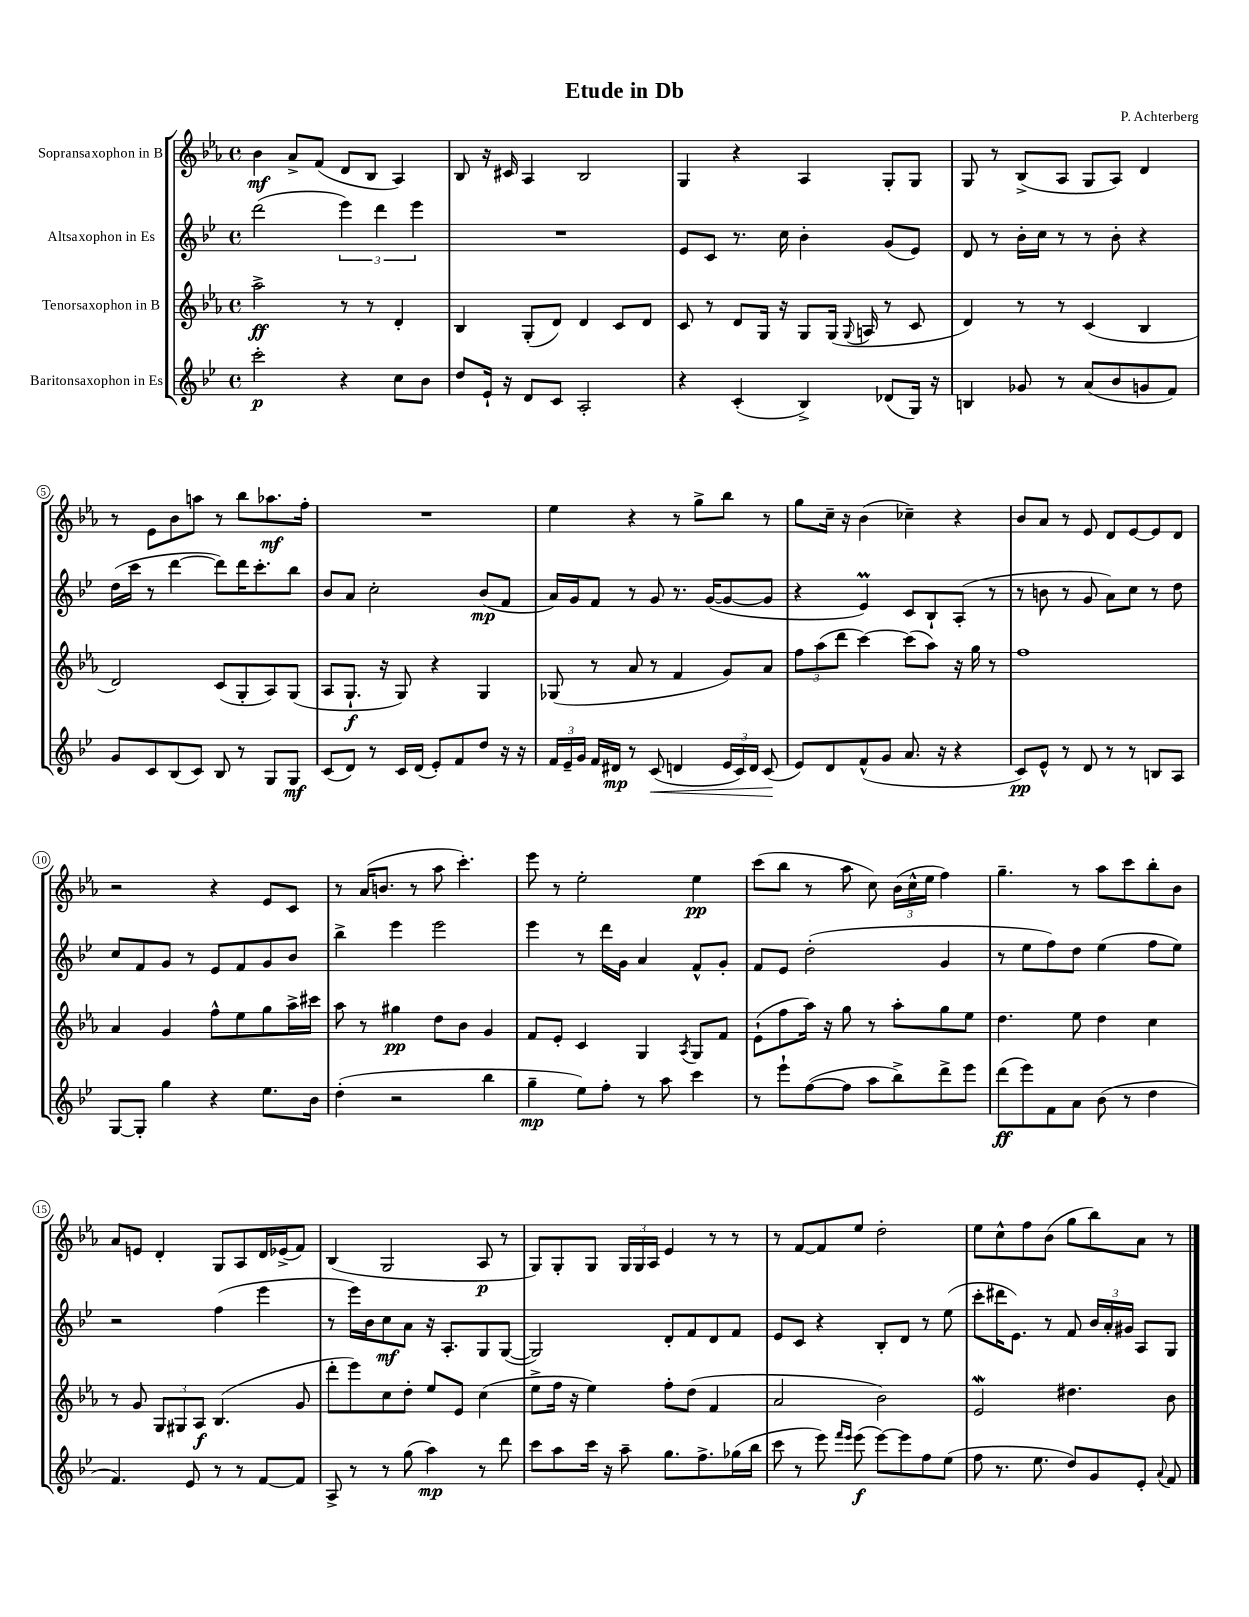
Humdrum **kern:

**kern	**dynam	**kern	**dynam	**kern	**dynam	**kern	**dynam
*part4	*part4	*part3	*part3	*part2	*part2	*part1	*part1
*staff4	*staff4	*staff3	*staff3	*staff2	*staff2	*staff1	*staff1
*I"Baritonsaxophon in Es	*	*I"Tenorsaxophon in B	*	*I"Altsaxophon in Es	*	*I"Sopransaxophon in B	*
*clefG2	*	*clefG2	*	*clefG2	*	*clefG2	*
*k[b-e-]	*	*k[b-e-a-]	*	*k[b-e-]	*	*k[b-e-a-]	*
*M4/4	*	*M4/4	*	*M4/4	*	*M4/4	*
*met(c)	*	*met(c)	*	*met(c)	*	*met(c)	*
=1	=1	=1	=1	=1	=1	=1	=1
2ccc'\	p	2aa-^\	ff	(2ddd\	.	4b-\	mf
.	.	.	.	.	.	8a-^/L	.
.	.	.	.	.	.	(8f/J	.
4r	.	8r	.	6eee-\)	.	8d/L	.
.	.	8r	.	.	.	8B-/J	.
.	.	.	.	6ddd\	.	.	.
8cc\L	.	4d'/	.	.	.	4A-/)	.
.	.	.	.	6eee-\	.	.	.
8b-\J	.	.	.	.	.	.	.
=2	=2	=2	=2	=2	=2	=2	=2
8dd/L	.	4B-/	.	1r	.	8B-/	.
16e-`/Jk	.	.	.	.	.	16r	.
16r	.	.	.	.	.	16c#X/	.
8d/L	.	(8G'/L	.	.	.	4A-/	.
8c/J	.	8d/J)	.	.	.	.	.
2A'/	.	4d/	.	.	.	2B-/	.
.	.	8c/L	.	.	.	.	.
.	.	8d/J	.	.	.	.	.
=3	=3	=3	=3	=3	=3	=3	=3
4r	.	8c/	.	8e-/L	.	4G/	.
.	.	8r	.	8c/J	.	.	.
(4c'/	.	8d/L	.	8.r	.	4r	.
.	.	16G/Jk	.	.	.	.	.
.	.	16r	.	16cc\	.	.	.
4B-^/)	.	8G/L	.	4b-'\	.	4A-/	.
.	.	(16G/Jk	.	.	.	.	.
.	.	8qqG/	.	.	.	.	.
.	.	16An/	.	.	.	.	.
(8d-X/L	.	8r	.	(8g/L	.	8G'/L	.
16G/Jk)	.	8c/	.	8e-/J)	.	8G/J	.
16r	.	.	.	.	.	.	.
=4	=4	=4	=4	=4	=4	=4	=4
4Bn/	.	4d/)	.	8d/	.	8G/	.
.	.	.	.	8r	.	8r	.
8g-X/	.	8r	.	16b-'\LL	.	(8B-^/L	.
.	.	.	.	16cc\JJ	.	.	.
8r	.	8r	.	8r	.	8A-/J	.
(8a/L	.	(4c/	.	8r	.	8G/L	.
8b-/	.	.	.	8b-'\	.	8A-/J)	.
8gn/	.	4B-/	.	4r	.	4d/	.
8f/J)	.	.	.	.	.	.	.
!!LO:LB:g=z
=5	=5	=5	=5	=5	=5	=5	=5
8g/L	.	2d/)	.	(16dd\LL	.	8r	.
.	.	.	.	16ccc\JJ	.	.	.
8c/	.	.	.	8r	.	8e-\L	.
(8B-/	.	.	.	[4ddd\	.	8b-\	.
8c/J)	.	.	.	.	.	8aan\J	.
8B-/	.	(8c/L	.	8ddd\L])	.	8r	.
8r	.	8G'/	.	16ddd\K	.	8bb-\L	.
.	.	.	.	8.ccc'\	.	.	.
8G/L	.	8A-/)	.	.	.	8.aa-X\	mf
8G/J	mf	(8G/J	.	8bb-\J	.	.	.
.	.	.	.	.	.	16ff'\Jk	.
=6	=6	=6	=6	=6	=6	=6	=6
(8c/L	.	8A-/L	.	8b-/L	.	1r	.
8d/J)	.	8.G`/J	f	8a/J	.	.	.
8r	.	.	.	2cc'\	.	.	.
.	.	16r	.	.	.	.	.
16c/LL	.	8G/)	.	.	.	.	.
(16d/JJ	.	.	.	.	.	.	.
8e-'/L)	.	4r	.	.	.	.	.
8f/	.	.	.	.	.	.	.
8dd/J	.	4G/	.	(8b-/L	mp	.	.
16r	.	.	.	8f/J	.	.	.
16r	.	.	.	.	.	.	.
=7	=7	=7	=7	=7	=7	=7	=7
24f/LL	.	(8G-X/	.	16a/LL)	.	4ee-\	.
24e-~/	.	.	.	.	.	.	.
.	.	.	.	16g/J	.	.	.
24g/JJ	.	.	.	.	.	.	.
16f/LL	.	8r	.	8f/J	.	.	.
16d#X/JJ	mp	.	.	.	.	.	.
8r	.	8a-/	.	8r	.	4r	.
!	!LO:HP:b	!	!	!	!	!	!
(8c/	<	8r	.	8g/	.	.	.
4dn/	.	4f/	.	8.r	.	8r	.
.	.	.	.	.	.	8gg^\L	.
.	.	.	.	([16g/KL	.	.	.
24e-/LL	.	8g/L)	.	8g/_	.	8bb-\J	.
24c/)	.	.	.	.	.	.	.
24d/JJ	.	.	.	.	.	.	.
(8c/	.	8a-/J	.	8g/J]	.	8r	.
.	[	.	.	.	.	.	.
=8	=8	=8	=8	=8	=8	=8	=8
8e-/L)	.	12ff\L	.	4r	.	8gg\L	.
.	.	(12aa-\	.	.	.	.	.
8d/	.	.	.	.	.	16cc~\Jk	.
.	.	12ddd\J	.	.	.	.	.
.	.	.	.	.	.	16r	.
(8f^^/	.	[4ccc\)	.	4e-M/)	.	(4b-\	.
8g/J	.	.	.	.	.	.	.
8.a/	.	(8ccc\L]	.	8c/L	.	4cc-X~\)	.
.	.	8aa-\J)	.	8B-`/	.	.	.
16r	.	.	.	.	.	.	.
4r	.	16r	.	(8A'/J	.	4r	.
.	.	16gg\	.	.	.	.	.
.	.	8r	.	8r	.	.	.
=9	=9	=9	=9	=9	=9	=9	=9
8c/L)	pp	1ff	.	8r	.	8b-/L	.
8e-^^/J	.	.	.	8bn\	.	8a-/J	.
8r	.	.	.	8r	.	8r	.
8d/	.	.	.	8g/	.	8e-/	.
8r	.	.	.	8a\L)	.	8d/L	.
8r	.	.	.	8cc\J	.	[8e-/	.
8Bn/L	.	.	.	8r	.	8e-/]	.
8A/J	.	.	.	8dd\	.	8d/J	.
!!LO:LB:g=z
=10	=10	=10	=10	=10	=10	=10	=10
[8G/L	.	4a-/	.	8cc/L	.	2r	.
8G'/J]	.	.	.	8f/	.	.	.
4gg\	.	4g/	.	8g/J	.	.	.
.	.	.	.	8r	.	.	.
4r	.	8ff^^\L	.	8e-/L	.	4r	.
.	.	8ee-\	.	8f/	.	.	.
8.ee-\L	.	8gg\	.	8g/	.	8e-/L	.
.	.	16aa-^\L	.	8b-/J	.	8c/J	.
16b-\Jk	.	16ccc#X\JJ	.	.	.	.	.
=11	=11	=11	=11	=11	=11	=11	=11
(4dd'\	.	8aa-\	.	4bb-^\	.	8r	.
.	.	8r	.	.	.	(16a-/KL	.
.	.	.	.	.	.	8.bn/J	.
2r	.	4gg#X\	pp	4eee-\	.	.	.
.	.	.	.	.	.	8r	.
.	.	8dd\L	.	2eee-\	.	8aa-\	.
.	.	8b-\J	.	.	.	4.ccc'\)	.
4bb-\	.	4g/	.	.	.	.	.
=12	=12	=12	=12	=12	=12	=12	=12
4gg~\	mp	8f/L	.	4eee-\	.	8eee-\	.
.	.	8e-'/J	.	.	.	8r	.
8ee-\L)	.	4c/	.	8r	.	2ee-'\	.
8ff'\J	.	.	.	16ddd\LL	.	.	.
.	.	.	.	16g\JJ	.	.	.
8r	.	4G/	.	4a/	.	.	.
8aa\	.	.	.	.	.	.	.
.	.	8qA-/	.	.	.	.	.
4ccc\	.	8G/L	.	8f^^/L	.	4ee-\	pp
.	.	8f/J	.	8g'/J	.	.	.
=13	=13	=13	=13	=13	=13	=13	=13
8r	.	(8e-`\L	.	8f/L	.	(8ccc\L	.
8eee-`\L	.	8ff\	.	8e-/J	.	8bb-\J	.
([8ff\	.	16aa-\Jk)	.	(2dd'\	.	8r	.
.	.	16r	.	.	.	.	.
8ff\J]	.	8gg\	.	.	.	8aa-\	.
8aa\L	.	8r	.	.	.	8cc\)	.
8bb-^\)	.	8aa-'\L	.	.	.	(24b-\LL	.
.	.	.	.	.	.	24cc^^\	.
.	.	.	.	.	.	24ee-\JJ	.
8ddd^\	.	8gg\	.	4g/	.	4ff\)	.
8eee-\J	.	8ee-\J	.	.	.	.	.
=14	=14	=14	=14	=14	=14	=14	=14
(8ddd\L	ff	4.dd\	.	8r	.	4.gg~\	.
8eee-\)	.	.	.	8ee-\L	.	.	.
8f\	.	.	.	8ff\)	.	.	.
8a\J	.	8ee-\	.	8dd\J	.	8r	.
(8b-\	.	4dd\	.	(4ee-\	.	8aa-\L	.
8r	.	.	.	.	.	8ccc\	.
4dd\	.	4cc\	.	8ff\L	.	8bb-'\	.
.	.	.	.	8ee-\J)	.	8b-\J	.
!!LO:LB:g=z
=15	=15	=15	=15	=15	=15	=15	=15
4.f/)	.	8r	.	2r	.	8a-/L	.
.	.	8g/	.	.	.	8en/J	.
.	.	12G/L	.	.	.	4d'/	.
.	.	12G#X/	.	.	.	.	.
8e-/	.	.	.	.	.	.	.
.	.	12A-/J	f	.	.	.	.
8r	.	(4.B-/	.	(4ff\	.	8G/L	.
8r	.	.	.	.	.	8A-/	.
[8f/L	.	.	.	4eee-\	.	16d/L	.
.	.	.	.	.	.	(16e-X^/J	.
8f/J]	.	8g/	.	.	.	8f/J)	.
=16	=16	=16	=16	=16	=16	=16	=16
8A^/	.	8ddd'\L	.	8r	.	(4B-/	.
8r	.	8eee-\)	.	16eee-\LL)	.	.	.
.	.	.	.	16b-\J	.	.	.
8r	.	8cc\	.	8cc\	mf	2G/	.
(8gg\	.	8dd'\J	.	8a\J	.	.	.
4aa\)	mp	8ee-/L	.	16r	.	.	.
.	.	.	.	8.A'/L	.	.	.
.	.	8e-/J	.	.	.	.	.
8r	.	(4cc\	.	8G/	.	8A-/	p
8ddd\	.	.	.	([8G/J	.	8r	.
=17	=17	=17	=17	=17	=17	=17	=17
8ccc\L	.	8ee-^\L	.	2G/])	.	8G/L)	.
8aa\	.	16ff\Jk	.	.	.	8G'/	.
.	.	16r	.	.	.	.	.
16ccc\Jk	.	4ee-\)	.	.	.	8G/J	.
16r	.	.	.	.	.	.	.
8aa~\	.	.	.	.	.	24G/LL	.
.	.	.	.	.	.	24G/	.
.	.	.	.	.	.	24A-/JJ	.
8.gg\L	.	8ff'\L	.	8d'/L	.	4e-/	.
.	.	(8dd\J	.	8f/	.	.	.
8.ff^\	.	.	.	.	.	.	.
.	.	4f/	.	8d/	.	8r	.
(16gg-X\L	.	.	.	8f/J	.	8r	.
16bb-\JJ	.	.	.	.	.	.	.
=18	=18	=18	=18	=18	=18	=18	=18
8ccc\	.	2a-/	.	8e-/L	.	8r	.
8r	.	.	.	8c/J	.	[8f/L	.
8eee-\)	.	.	.	4r	.	8f/]	.
16qqfff/LL	.	.	.	.	.	.	.
16qqeee-/JJ	.	.	.	.	.	.	.
(8eee-\	f	.	.	.	.	8ee-/J	.
[8eee-\L)	.	2b-\)	.	8B-'/L	.	2dd'\	.
8eee-\]	.	.	.	8d/J	.	.	.
8ff\	.	.	.	8r	.	.	.
(8ee-\J	.	.	.	(8ee-\	.	.	.
=19	=19	=19	=19	=19	=19	=19	=19
8ff\	.	2e-w/	.	8ccc'\L	.	8ee-\L	.
8.r	.	.	.	16ddd#X\K	.	8cc^^\	.
.	.	.	.	8.e-\J)	.	.	.
.	.	.	.	.	.	8ff\	.
8.ee-\	.	.	.	.	.	.	.
.	.	.	.	8r	.	(8b-\J	.
8dd/L)	.	4.dd#X\	.	8f/	.	8gg\L	.
8g/	.	.	.	24b-/LL	.	8bb-\)	.
.	.	.	.	24a'/	.	.	.
.	.	.	.	24g#X/JJ	.	.	.
8e-'/J	.	.	.	8A/L	.	8a-\J	.
8qqa/	.	.	.	.	.	.	.
8f/	.	8b-\	.	8G/J	.	8r	.
==	==	==	==	==	==	==	==
*-	*-	*-	*-	*-	*-	*-	*-
